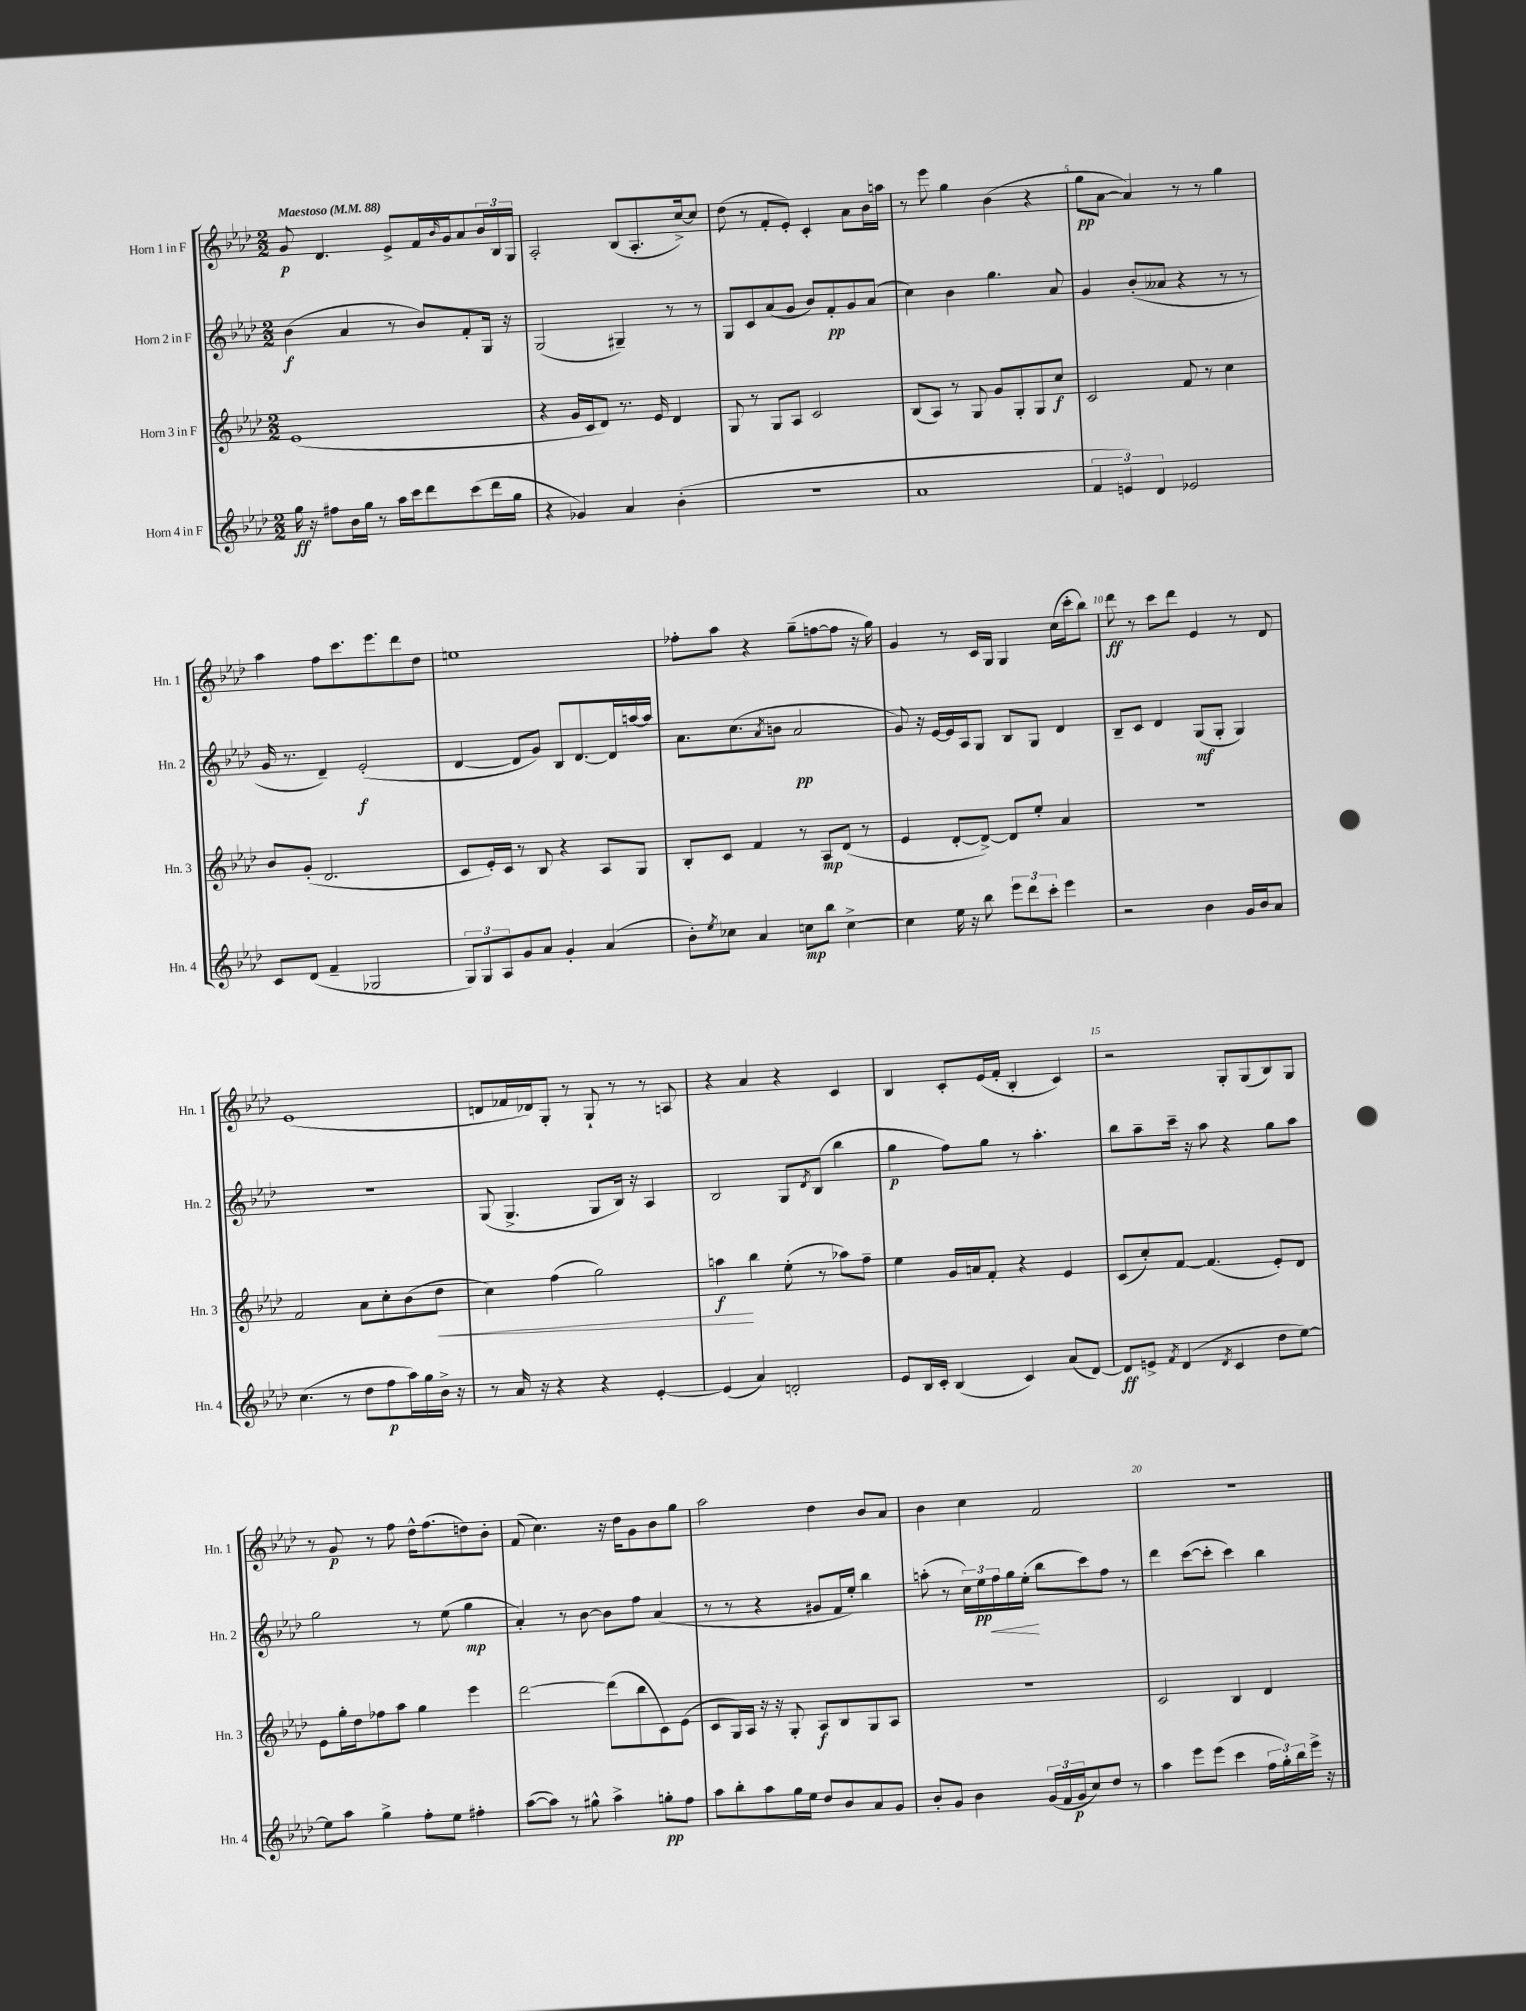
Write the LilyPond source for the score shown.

<<
\new StaffGroup <<
\new Staff = "s0" \with { instrumentName = "Horn 1 in F" shortInstrumentName = "Hn. 1" } {
    \clef treble \key aes \major \numericTimeSignature \time 2/2 \tempo "Maestoso" 4 = 88
    g'8\p des'4. ees'8-> f'16 \grace { bes'16 } g'16 aes'8 \tuplet 3/2 { bes'16 bes16 g16 } |
    aes2-. bes8( aes8.-. c''16~->) c''8 |
    des''8( r8 f'8-. ees'8-.) c'4-. aes'8 bes'16 a''16 |
    r8 ees'''8 g''4 bes'4( r4 |
    g''8\pp aes'8~ aes'4) r8 r8 g''4 |
    aes''4 f''8 c'''8. ees'''8. des'''8 des''8 |
    e''1 |
    fes''8-. aes''8 r4 g''8--( f''8~ f''8 r16 g''16) |
    g'4 r8 c'16 g16 g4 c''16( c'''16-. bes''8) |
    des'''8\ff r8 c'''8 des'''8 ees'4 r8 des'8 |
    ees'1( |
    d'8 fes'16 des'16) g8-. r8 g8-! r8 r8 a8 |
    r4 aes'4 r4 c'4 |
    bes4 c'8-. ees'16( f'16-. bes4-. c'4) |
    r2 g8-. g8( bes8) g8 |
    r8 g'8\p r8 f''8 des''16-^ f''8.( d''8) bes'8-. |
    f'8( c''4.) r16 des''16 g'8 bes'8 g''8 |
    aes''2 des''4 bes'8 aes'8 |
    bes'4 c''4 f'2 |
    r1 \bar "|." |
}
\new Staff = "s1" \with { instrumentName = "Horn 2 in F" shortInstrumentName = "Hn. 2" } {
    \clef treble \key aes \major \numericTimeSignature \time 2/2
    bes'4\f( aes'4 r8 bes'8) f'8-. g16 r16 |
    g2( gis4--) r8 r8 |
    g8 c'8 aes'8( g'8 bes'8) f'8-.\pp g'8 aes'8( |
    c''4) bes'4 g''4. aes'8 |
    g'4 bes'8-.( aeses'8 r4 r8 r8 |
    g'16 r8. des'4--) ees'2-.\f( |
    des'4~ des'8 g'8) bes8 des'8.~ des'16 a''16~ a''16 |
    aes'8. c''8.( \acciaccatura { aes'8 } b'8 aes'2\pp |
    g'8) r16 ees'16~ ees'16 aes16 g8 bes8 g8 des'4 |
    bes8-- c'8 des'4 g8\mf( g8-. g4) |
    r1 |
    g8( g4.-> g8 bes16) r16 aes4 |
    bes2 g8 \acciaccatura { des'8 } bes8( bes''4 |
    g''4\p f''8) g''8 r8 aes''4.-. |
    bes''8 aes''8-- c'''16-- r16 aes''8 r4 g''8 aes''8 |
    g''2 r8 ees''8( g''4\mp |
    aes'4-.) r8 bes'8~ bes'8 f''8 aes'4( |
    r8 r8 r4 gis'8 f'16 ees''16-.) bes''4 |
    a''8-.( r8 \tuplet 3/2 { c''16) ees''16\pp f''16\< } g''16 ees''16-.\!( bes''8 c'''8) f''8 r8 |
    des'''4 c'''8~( c'''8-. c'''4) bes''4 \bar "|." |
}
\new Staff = "s2" \with { instrumentName = "Horn 3 in F" shortInstrumentName = "Hn. 3" } {
    \clef treble \key aes \major \numericTimeSignature \time 2/2
    ees'1( |
    r4 g'16 c'16 des'8) r8. ees'16 des'4 |
    g8 r8 g8 aes8 c'2 |
    bes8( aes8) r8 g8 g'8 g8-. g8 c''8\f |
    c'2 f'8 r8 c''4 |
    bes'8 g'8-.( des'2. |
    c'8 ees'16-.) c'16 r8 bes8 r4 aes8 g8 |
    bes8-. c'8 f'4 r8 aes8\mp des'8( r8 |
    ees'4 des'8~-. des'8~->) des'8 ees''8-. aes'4 |
    R1 |
    f'2 aes'8 c''8-. bes'8( des''8\< |
    c''4) f''4( g''2) |
    a''4\f\! bes''4 ees''8-.( r8 aes''8) f''8-- |
    ees''4 g'16 a'16 f'8-. r4 ees'4 |
    c'8( c''8-.) f'8~ f'4.( ees'8-.) des'8 |
    ees'8 g''16-. des''16 fes''8 aes''8 g''4 ees'''4 |
    des'''2~ des'''8( bes''8 c'8) ees'8( |
    c'8 g16) aes16 r16 r16 g8-. aes8\f bes8 g8 aes8 |
    R1 |
    c'2 bes4 des'4 \bar "|." |
}
\new Staff = "s3" \with { instrumentName = "Horn 4 in F" shortInstrumentName = "Hn. 4" } {
    \clef treble \key aes \major \numericTimeSignature \time 2/2
    g''16\ff r16 fis''8 bes'16 g''16 r8 aes''16 c'''16 des'''8 c'''8( des'''16 g''16 |
    r4 ges'4) aes'4 bes'4-.( |
    r1 |
    aes'1 |
    \tuplet 3/2 { f'4 e'4) des'4 } ees'2 |
    c'8 des'8( f'4-- ges2 |
    \tuplet 3/2 { g8) g8 aes8 } g'8 aes'8 g'4-. aes'4( |
    bes'8-.) \acciaccatura { ees''8 } ces''8 aes'4 c''8\mp bes''8 c''4~-> |
    c''4 ees''16 r16 bes''8 \tuplet 3/2 { ees'''8 des'''8 c'''8-. } ees'''4 |
    r2 bes'4 g'16 bes'16 aes'8 |
    c''4.( r8 des''8 f''8\p aes''16) g''16 bes'16-> r16 |
    r8 aes'16 r16 r4 r4 ees'4~-. |
    ees'4( aes'4) d'2-. |
    ees'8 bes16 c'16-. bes4( c'4) aes'8( des'8~) |
    des'8\ff e'8-> \acciaccatura { f'8 } des'4( \acciaccatura { des'8 } c'4 des''8 ees''8~) |
    ees''8 aes''8 g''4-> f''8-. ees''8 fis''4-. |
    aes''8~( aes''8) r8 gis''8-^ aes''4-> g''8-.\pp f''8 |
    aes''8 bes''8-. aes''8 g''16 ees''16 des''8 bes'8 aes'8 g'8 |
    bes'8-. g'8 bes'4 \tuplet 3/2 { g'16( f'16 g'16\p } c''8) des''8 r8 |
    aes''4 ees'''8 ees'''8( c'''4 \tuplet 3/2 { f''16 g''16-.) bes''16 } ees'''16-> r16 \bar "|." |
}
>>
>>
\layout { \context { \Score \override BarNumber.break-visibility = ##(#f #t #t) barNumberVisibility = #(every-nth-bar-number-visible 5) } }
